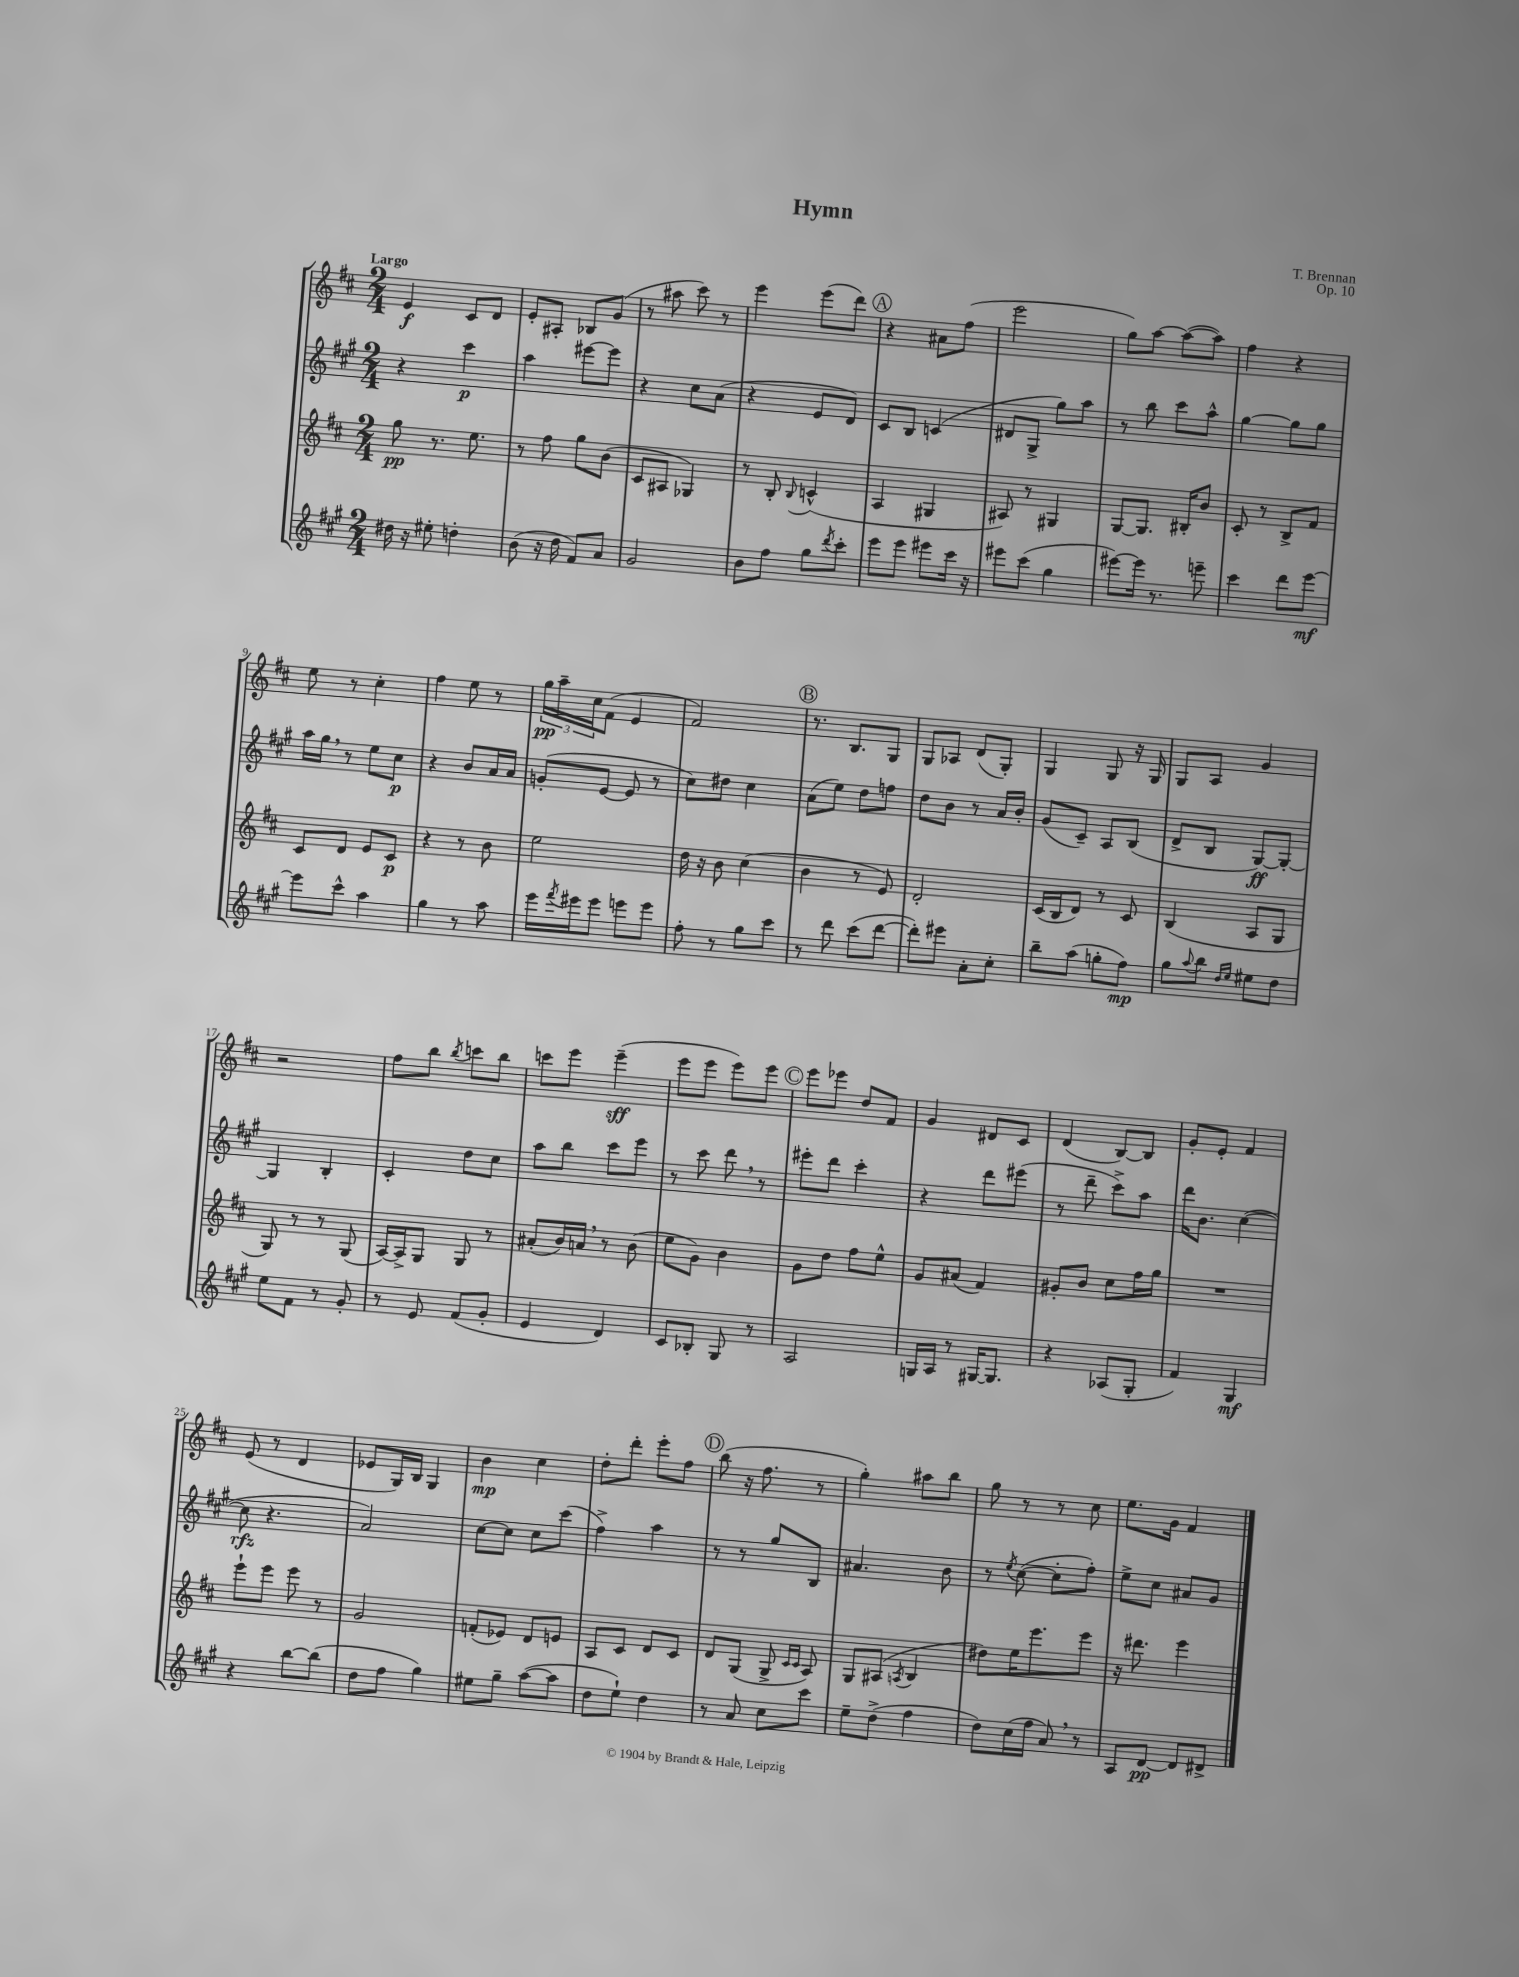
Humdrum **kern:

**kern	**dynam	**kern	**dynam	**kern	**dynam	**kern	**dynam
*part4	*part4	*part3	*part3	*part2	*part2	*part1	*part1
*staff4	*staff4	*staff3	*staff3	*staff2	*staff2	*staff1	*staff1
*clefG2	*	*clefG2	*	*clefG2	*	*clefG2	*
*k[f#c#g#]	*	*k[f#c#]	*	*k[f#c#g#]	*	*k[f#c#]	*
*M2/4	*	*M2/4	*	*M2/4	*	*M2/4	*
=1	=1	=1	=1	=1	=1	=1	=1
!	!	!	!	!	!	!LO:TX:a:B:t=Largo	!
16dd#X\	.	8gg\	pp	4r	.	4e/	f
16r	.	.	.	.	.	.	.
8ee#X'\	.	8.r	.	.	.	.	.
4ddn'\	.	.	.	4ccc#\	p	8c#/L	.
.	.	8.ee\	.	.	.	.	.
.	.	.	.	.	.	8d/J	.
=2	=2	=2	=2	=2	=2	=2	=2
(8b\	.	8r	.	4aa\	.	8e'/L	.
16r	.	8ff#\	.	.	.	8A#X'/J	.
16dd\	.	.	.	.	.	.	.
8f#/L)	.	8gg\L	.	[8eee#X\L	.	8B-X/L	.
8a/J	.	(8b\J	.	8eee#\J]	.	(8g/J	.
=3	=3	=3	=3	=3	=3	=3	=3
2g#/	.	8c#/L	.	4r	.	8r	.
.	.	8A#X/J	.	.	.	8aa#X\	.
.	.	4G-X/)	.	8cc#\L	.	8ccc#\)	.
.	.	.	.	(8a\J	.	8r	.
=4	=4	=4	=4	=4	=4	=4	=4
8b\L	.	8r	.	4r	.	4eee\	.
8ff#\J	.	8B'/	.	.	.	.	.
.	.	8qqB/	.	.	.	.	.
8gg#\L	.	(4cn^^/	.	8e/L	.	(8eee\L	.
8qddd/	.	.	.	.	.	.	.
8ccc#'\J	.	.	.	8d/J)	.	8ddd\J)	.
!!LO:REH:place=s1:t=A
=5	=5	=5	=5	=5	=5	=5	=5
8eee\L	.	4A/	.	8c#/L	.	4r	.
8eee\J	.	.	.	8B/J	.	.	.
8eee#X\L	.	4G#X/	.	(4cn/	.	8a#X\L	.
16ccc#\Jk	.	.	.	.	.	(8ff#\J	.
16r	.	.	.	.	.	.	.
=6	=6	=6	=6	=6	=6	=6	=6
8eee#X\L	.	8A#X/)	.	8d#X/L	.	2eee\	.
(8ccc#\J	.	8r	.	8G#^/J	.	.	.
4gg#\	.	4G#X/	.	8gg#\L)	.	.	.
.	.	.	.	8aa\J	.	.	.
=7	=7	=7	=7	=7	=7	=7	=7
[8eee#X\L)	.	[8G/L	.	8r	.	8gg\L)	.
16eee#\Jk]	.	8.G/J]	.	8bb\	.	[8aa\J	.
8.r	.	.	.	.	.	.	.
.	.	.	.	8ccc#\L	.	(8aa\L_	.
.	.	16B#X'/KL	.	.	.	.	.
8eeen~\	.	8b/J	.	8aa^^\J	.	8aa\J])	.
=8	=8	=8	=8	=8	=8	=8	=8
4ccc#\	.	8c#'/	.	[4gg#\	.	4ff#\	.
.	.	8r	.	.	.	.	.
8ddd\L	.	8B^/L	.	8gg#\L]	.	4r	.
[8eee\J	mf	8f#/J	.	8gg#\J	.	.	.
!!LO:LB:g=z
=9	=9	=9	=9	=9	=9	=9	=9
8eee\L]	.	8c#/L	.	16aa\LL	.	8ee\	.
.	.	.	.	16gg#,\JJ	.	.	.
8ccc#^^\J	.	8d/J	.	8r	.	8r	.
4aa\	.	8e/L	.	8ee\L	.	4cc#'\	.
.	.	8c#/J	p	8cc#\J	p	.	.
=10	=10	=10	=10	=10	=10	=10	=10
4gg#\	.	4r	.	4r	.	4ff#\	.
8r	.	8r	.	8b/L	.	8ee\	.
8aa\	.	8b\	.	16a/L	.	8r	.
.	.	.	.	16a/JJ	.	.	.
=11	=11	=11	=11	=11	=11	=11	=11
16eee\LL	.	2ee\	.	(8gn'/L	.	24gg\LL	pp
.	.	.	.	.	.	24aa~\	.
8qfff#/	.	.	.	.	.	.	.
16eee#X\J	.	.	.	.	.	.	.
.	.	.	.	.	.	24cc#\J	.
8eee#\J	.	.	.	[8e/J	.	(8f#\J	.
8eeen\L	.	.	.	8e/]	.	4e/	.
8eee\J	.	.	.	8r	.	.	.
=12	=12	=12	=12	=12	=12	=12	=12
8ff#'\	.	16dd\	.	8cc#\L)	.	2f#/)	.
.	.	16r	.	.	.	.	.
8r	.	8b\	.	8dd#X\J	.	.	.
8gg#\L	.	(4cc#\	.	4cc#\	.	.	.
8ccc#\J	.	.	.	.	.	.	.
!!LO:REH:place=s1:t=B
=13	=13	=13	=13	=13	=13	=13	=13
8r	.	4b\	.	(8a\L	.	8.r	.
8ddd\	.	.	.	8ee\J)	.	.	.
.	.	.	.	.	.	8.B/L	.
(8ccc#\L	.	8r	.	8dd\L	.	.	.
[8ddd\J	.	8e/)	.	8ffn\J	.	8G/J	.
=14	=14	=14	=14	=14	=14	=14	=14
8ddd'\L])	.	2d'/	.	8dd\L	.	8G/L	.
8eee#X\J	.	.	.	8b\J	.	8A-X/J	.
8a'\L	.	.	.	8r	.	(8d/L	.
8cc#'\J	.	.	.	16a/LL	.	8G'/J)	.
.	.	.	.	16b'/JJ	.	.	.
=15	=15	=15	=15	=15	=15	=15	=15
8bb~\L	.	(16c#/LL	.	(8g#/L	.	4G/	.
.	.	16B/J	.	.	.	.	.
(8aa\J	.	8d/J)	.	8c#~/J)	.	.	.
8ggn'\L	.	8r	.	8A/L	.	8G/	.
8ff#\J)	mp	8c#/	.	(8B/J	.	16r	.
.	.	.	.	.	.	16G/	.
=16	=16	=16	=16	=16	=16	=16	=16
8gg#\L	.	(4B/	.	8d^/L	.	8G/L	.
8qqaa/	.	.	.	.	.	.	.
8bb\J	.	.	.	8B/J	.	8A/J	.
16qqdd/LL	.	.	.	.	.	.	.
16qqee/JJ	.	.	.	.	.	.	.
8ee#X\L	.	8A/L	.	[8G#/L)	ff	4g/	.
8dd\J	.	8G/J	.	8G#'/J_	.	.	.
!!LO:LB:g=z
=17	=17	=17	=17	=17	=17	=17	=17
8ee\L	.	8G/)	.	4G#/]	.	2r	.
8f#\J	.	8r	.	.	.	.	.
8r	.	8r	.	4B'/	.	.	.
8g#'/	.	(8G/	.	.	.	.	.
=18	=18	=18	=18	=18	=18	=18	=18
8r	.	[16A/LL)	.	4c#'/	.	8ff#\L	.
.	.	16A^/J]	.	.	.	.	.
8e/	.	8G/J	.	.	.	8bb\J	.
.	.	.	.	.	.	8qbb/	.
(8f#/L	.	8G/	.	8dd\L	.	8cccn\L	.
8g#'/J	.	8r	.	8cc#\J	.	8bb\J	.
=19	=19	=19	=19	=19	=19	=19	=19
4e/	.	(8a#X'/L	.	8aa\L	.	8cccn\L	.
.	.	16b/L)	.	8bb\J	.	8eee\J	.
.	.	16an,/JJ	.	.	.	.	.
4d/)	.	8r	.	8ccc#\L	.	(4eee~\	sff
.	.	(8b\	.	8eee\J	.	.	.
=20	=20	=20	=20	=20	=20	=20	=20
8c#/L	.	8ee\L	.	8r	.	8eee\L	.
8B-X'/J	.	8g\J)	.	8ccc#\	.	8eee\J	.
8G#/	.	4b\	.	8ddd,\	.	8eee\L)	.
8r	.	.	.	8r	.	8eee\J	.
!!LO:REH:place=s1:t=C
=21	=21	=21	=21	=21	=21	=21	=21
2A/	.	8g\L	.	8eee#X'\L	.	8eee\L	.
.	.	8dd\J	.	8ddd\J	.	8eee-X\J	.
.	.	8ff#\L	.	4ccc#'\	.	8dd/L	.
.	.	8ee^^\J	.	.	.	8f#/J	.
=22	=22	=22	=22	=22	=22	=22	=22
16Gn/LL	.	8g/L	.	4r	.	4g/	.
16A/JJ	.	.	.	.	.	.	.
8r	.	(8a#X/J	.	.	.	.	.
[16G#X/KL	.	4f#/)	.	8ddd\L	.	8d#X/L	.
8.G#/J]	.	.	.	.	.	.	.
.	.	.	.	(8eee#X\J	.	8c#/J	.
=23	=23	=23	=23	=23	=23	=23	=23
4r	.	8g#X'/L	.	8r	.	(4d/	.
.	.	8b/J	.	8ddd~\	.	.	.
(8A-X/L	.	8cc#\L	.	8ccc#^\L)	.	[8B/L)	.
8G#'/J	.	16ff#\L	.	8aa\J	.	8B/J]	.
.	.	16gg\JJ	.	.	.	.	.
=24	=24	=24	=24	=24	=24	=24	=24
4f#/)	.	2r	.	16ddd\KL	.	8g'/L	.
.	.	.	.	8.b\J	.	.	.
.	.	.	.	.	.	8e'/J	.
4G#/	mf	.	.	([4cc#\	.	4f#/	.
!!LO:LB:g=z
=25	=25	=25	=25	=25	=25	=25	=25
4r	.	8eee`\L	.	8cc#\]	rfz	(8e/	.
.	.	8eee\J	.	4.r	.	8r	.
[8bb\L	.	8eee\	.	.	.	4d/	.
(8bb\J]	.	8r	.	.	.	.	.
=26	=26	=26	=26	=26	=26	=26	=26
8dd\L	.	2g/	.	2a/)	.	8e-X/L	.
8ff#\J	.	.	.	.	.	16G/L)	.
.	.	.	.	.	.	16B/JJ	.
4gg#\)	.	.	.	.	.	4G/	.
=27	=27	=27	=27	=27	=27	=27	=27
8ee#X\L	.	(8fn'/L	.	[8cc#\L	.	4b\	mp
8gg#~\J	.	8e-X/J)	.	8cc#\J]	.	.	.
([8aa\L	.	8d/L	.	8cc#\L	.	4cc#\	.
8aa\J]	.	8en/J	.	(8ccc#\J	.	.	.
=28	=28	=28	=28	=28	=28	=28	=28
8dd\L	.	8A/L	.	4ff#^\)	.	8dd'\L	.
8ee`\J)	.	8c#/J	.	.	.	8ddd'\J	.
4dd\	.	8d/L	.	4aa\	.	8eee'\L	.
.	.	8c#/J	.	.	.	8ff#\J	.
!!LO:REH:place=s1:t=D
=29	=29	=29	=29	=29	=29	=29	=29
8r	.	8d/L	.	8r	.	(8bb\	.
8a/	.	(8G/J	.	8r	.	16r	.
.	.	.	.	.	.	8.ff#\	.
8cc#\L	.	8G^/	.	8gg#/L	.	.	.
.	.	16qqc#/LL	.	.	.	.	.
.	.	16qqc#/JJ	.	.	.	.	.
8ccc#\J	.	8A/)	.	8B/J	.	8r	.
=30	=30	=30	=30	=30	=30	=30	=30
8ee~\L	.	8G/L	.	4.a#X/	.	4gg'\)	.
(8dd^\J	.	(8A#X/J	.	.	.	.	.
.	.	8qAn/	.	.	.	.	.
4ff#\	.	4B/	.	.	.	8aa#X\L	.
.	.	.	.	8b\	.	8bb\J	.
=31	=31	=31	=31	=31	=31	=31	=31
8dd\L)	.	8dd#X\L)	.	8r	.	8gg\	.
.	.	.	.	8qee/	.	.	.
(16cc#\L	.	16ee\K	.	([8cc#\	.	8r	.
16ff#\JJ	.	8.eee\	.	.	.	.	.
8a,/)	.	.	.	8cc#'\L]	.	8r	.
8r	.	8eee\J	.	8ff#'\J)	.	8cc#\	.
=32	=32	=32	=32	=32	=32	=32	=32
8A/L	.	16r	.	8ee^\L	.	8.ee\L	.
.	.	8.ddd#X\	.	.	.	.	.
[8d/J	pp	.	.	8cc#\J	.	.	.
.	.	.	.	.	.	16g\Jk	.
8d/L]	.	4eee\	.	8a#X/L	.	4f#/	.
8d#X^/J	.	.	.	8g#/J	.	.	.
==	==	==	==	==	==	==	==
*-	*-	*-	*-	*-	*-	*-	*-
